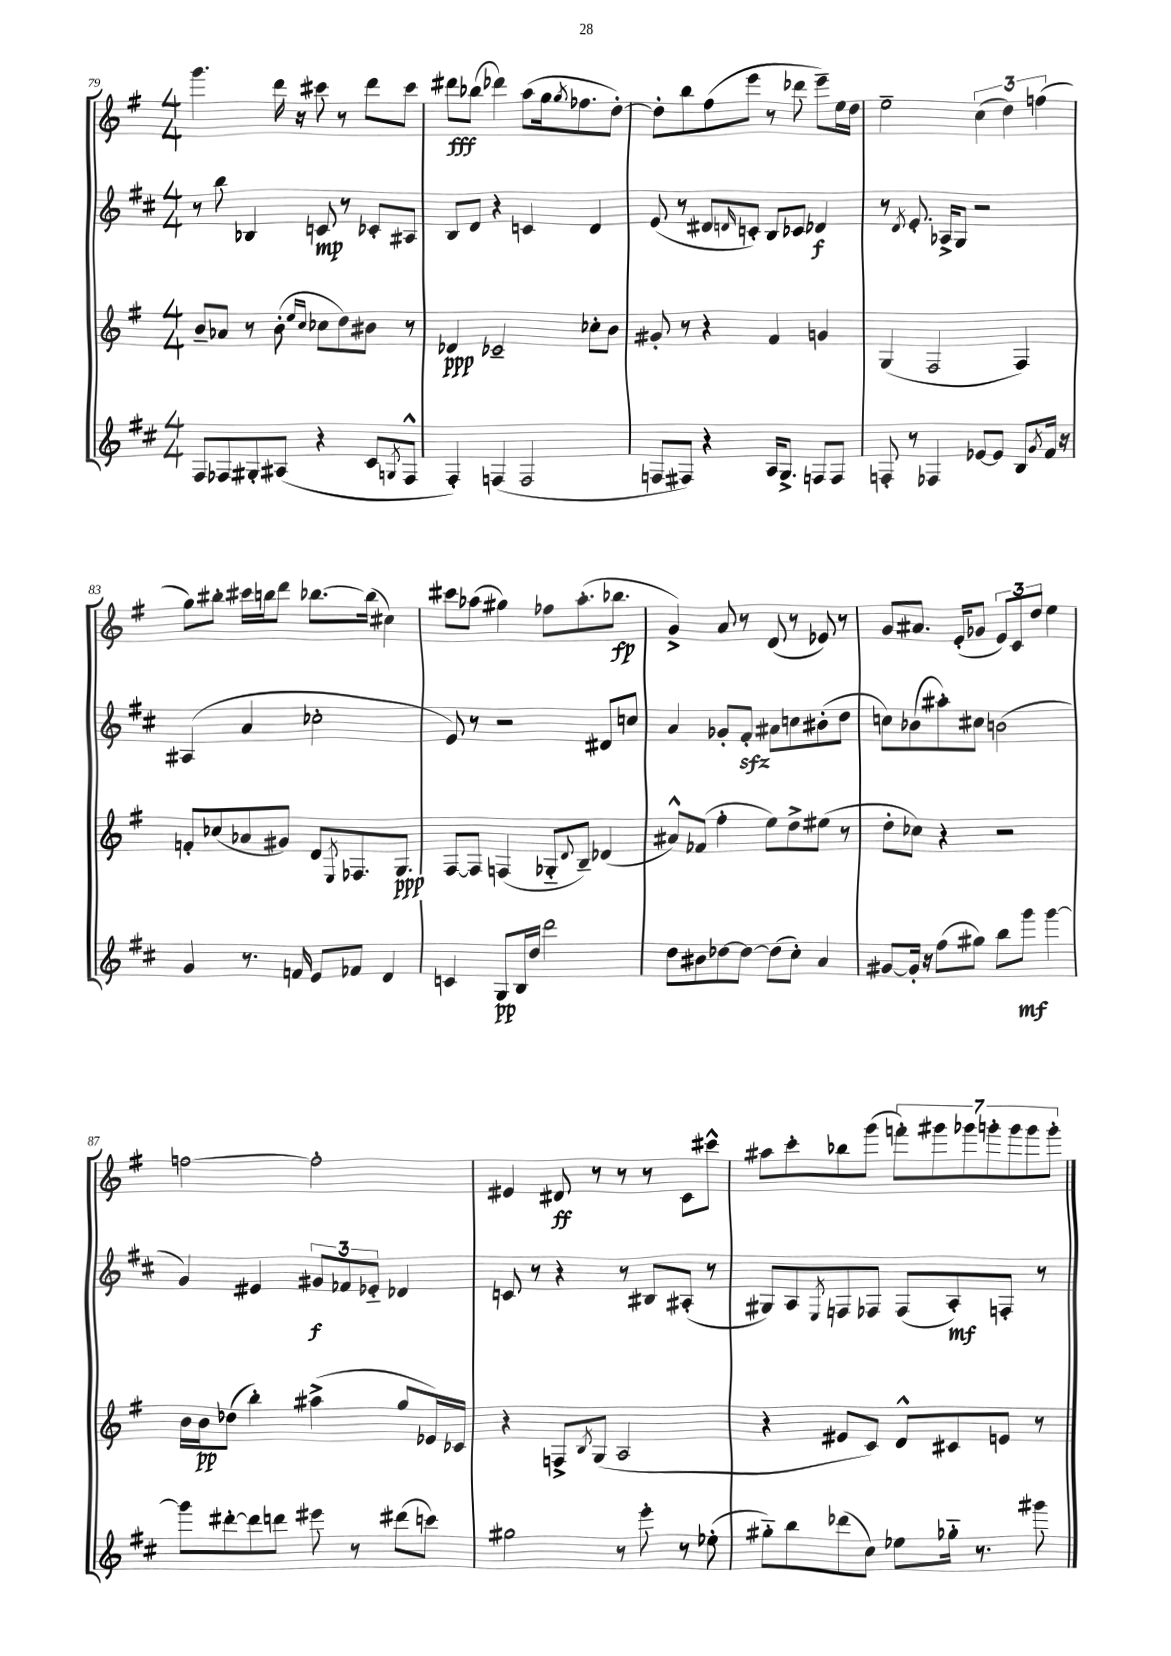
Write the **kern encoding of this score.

**kern	**kern	**kern	**kern
*staff4	*staff3	*staff2	*staff1
*clefG2	*clefG2	*clefG2	*clefG2
*k[f#c#]	*k[f#]	*k[f#c#]	*k[f#]
*M4/4	*M4/4	*M4/4	*M4/4
8F#	8b~	8r	4.ggg
8F-	8a-	8bb	.
8G#'	8r	4B-	.
(8A#	(8b'	.	16ddd
.	.	.	16r
.	16qqee	.	.
.	16qqcc	.	.
4r	8cc-	8c	8ccc#
.	8dd)	8r	8r
8c#	8b#	8c-'	8ddd
8qG	.	.	.
8F-^^	8r	8A#	8ccc#
=	=	=	=
4F#')	4d-	8B	8ddd#
.	.	8d	(8bb-
(4F	2c-~	4r	4ddd-)
2F	.	4c	(8aa
.	.	.	16gg
.	.	.	8qgg
.	.	.	8.ff-
.	8cc-'	4d	.
.	8b	.	[8dd')
=	=	=	=
8F	8g#'	(8e	8dd']
8F#)	8r	8r	8bb
4r	4r	8d#	(8ff#
.	.	16qqd	.
.	.	8c')	8eee
16A	4f#	8B	8r
8.G^	.	.	.
.	.	8c-	8ddd-
8F	4g	4d-	8eee~)
8F	.	.	16ee
.	.	.	16dd
=	=	=	=
8F'	(4G	8r	2ee~
.	.	8qd	.
8r	.	8.e'	.
4F-	2F#	.	.
.	.	16A-^	.
.	.	8G	.
[8e-	.	2r	(6cc
8e-]	.	.	.
.	.	.	6dd)
8B	4F#)	.	.
.	.	.	(6ff
8qg	.	.	.
16f#	.	.	.
16r	.	.	.
=	=	=	=
4g	8f'	(4A#	8gg)
.	(8cc-	.	8bb#'
8.r	8a-	4a	16ccc#
.	.	.	16bb
.	8g#)	.	8ddd
16f	.	.	.
8e	8d	2cc-'	[8.bb-
.	8qE	.	.
8f-	8.F-	.	.
.	.	.	(16bb-]
4d	.	.	4cc#)
.	8.G	.	.
=	=	=	=
4c	[8F#	8e)	8ccc#
.	8F#]	8r	(8aa-
8G	(4F	2r	4gg#)
16B	.	.	.
16dd	.	.	.
2ddd	8G-'~	.	8ff-
.	8qqd	.	.
.	8B~)	.	(8.aa-'
.	(4d-	8d#	.
.	.	.	8.bb-
.	.	8cc	.
=	=	=	=
8dd	8a#^^)	4a	4g^)
8b#	(8f-	.	.
[8dd-	4ff#'	8g-'	8a
8dd-_	.	8f#'	8r
(8dd-]	8ee)	8a#	(8d
8cc#')	8dd^	8cc	8r
4a	(8ee#	(8b#'	8e-)
.	8r	8dd	8r
=	=	=	=
[8g#	8dd'	8cc)	8g
16g#']	8cc-)	(8b-	8.a#
16r	.	.	.
(8ff#	4r	8aa#')	.
.	.	.	(16e'
8gg#)	.	8cc#	8g-
8bb	2r	(2b	12e)
.	.	.	12c
8ggg	.	.	.
.	.	.	12dd
[4ggg	.	.	4ee
=	=	=	=
8ggg]	16b	4g)	[2ff
.	16b	.	.
[8ddd#'	(8dd-	.	.
8ddd#]	4bb')	4e#	.
8ddd	.	.	.
8eee#	(4aa#^	12g#	2ff']
.	.	12f-	.
8r	.	.	.
.	.	12e-'~	.
(8ddd#	8gg	4d-	.
8ccc)	16e-)	.	.
.	16c-	.	.
=	=	=	=
2gg#	4r	8c	4e#
.	.	8r	.
.	8F^	4r	8d#
.	8qB	.	.
.	(8G	.	8r
8r	2A	8r	8r
8eee'	.	8B#	8r
8r	.	(8A#'	8c
(8ee-'	.	8r	8ccc#^^
=	=	=	=
8gg#'~)	4r	8G#)	8aa#
8bb	.	8A	8ccc'
.	.	8qE	.
(8ddd-	8e#	8F	8bb-
8cc#)	8c)	8F-	(8ggg
8ee-	8d^^	(8F-	14fff')
.	.	.	14ggg#
16gg-'~	8c#	8A')	.
.	.	.	14ggg-
8.r	.	.	.
.	.	.	14ggg'
.	8e	8F'	.
.	.	.	14ggg
.	.	.	14ggg
8ggg#	8r	8r	.
.	.	.	14ggg'
==	==	==	==
*-	*-	*-	*-
